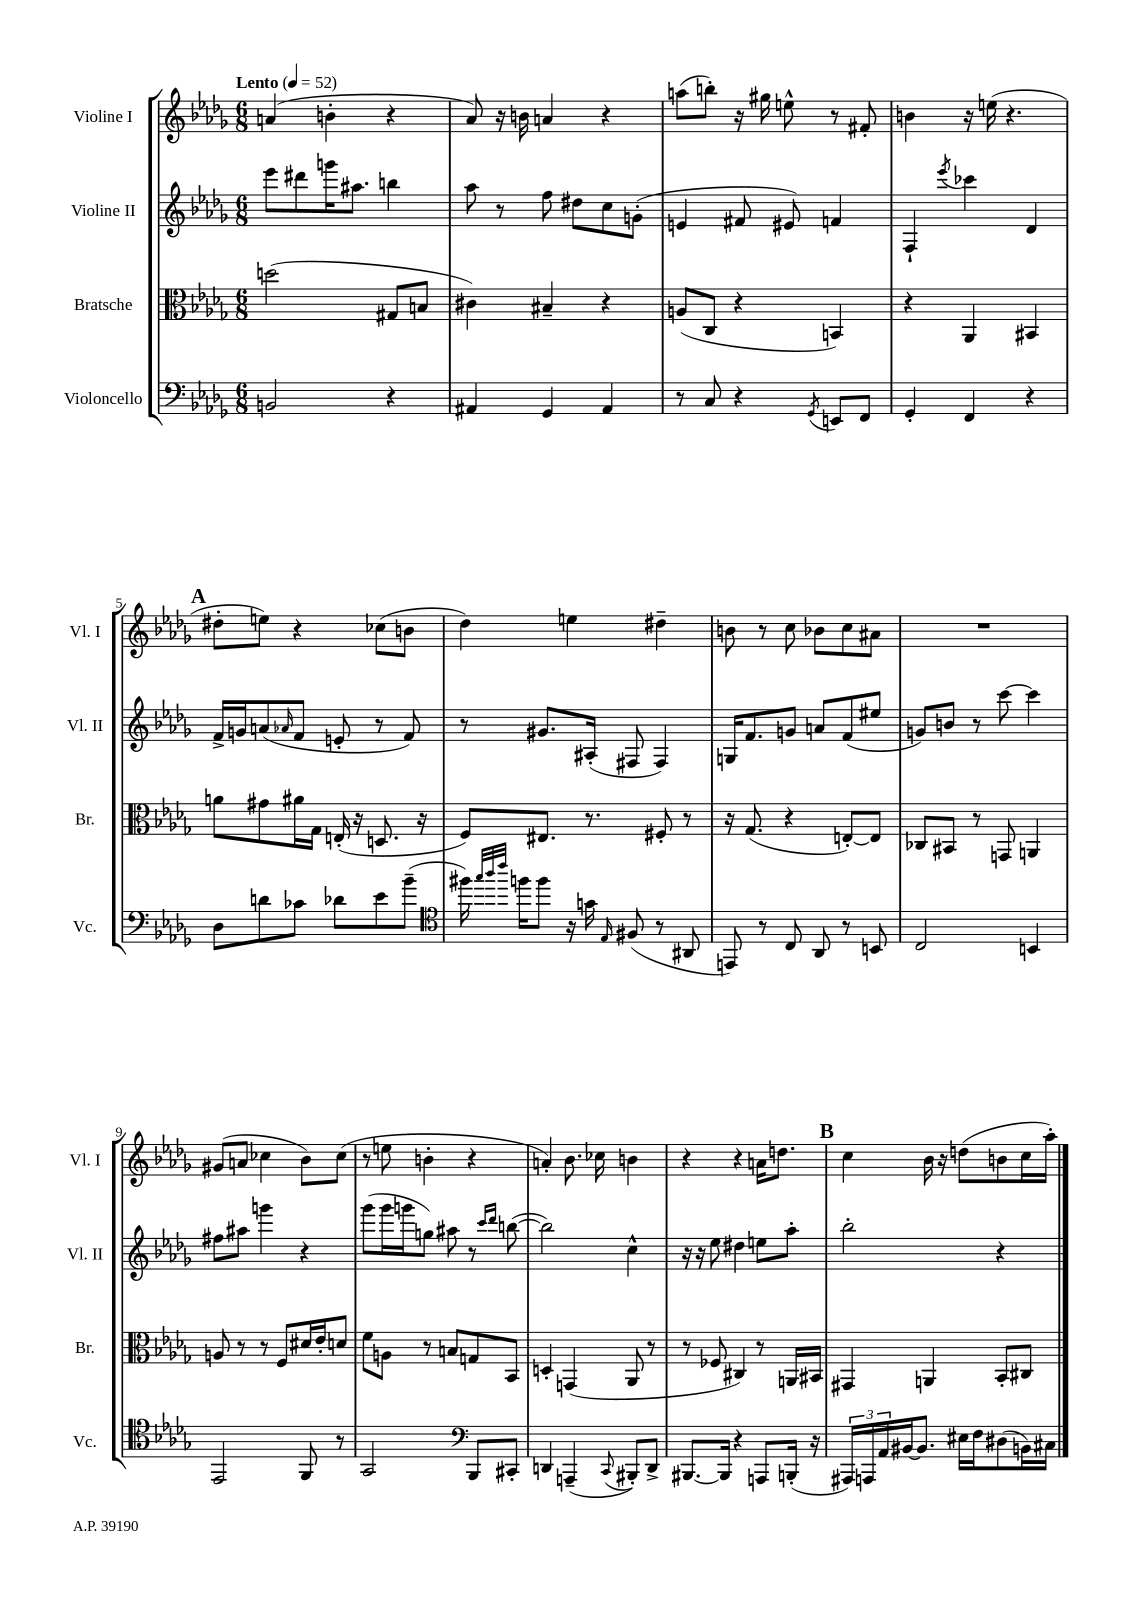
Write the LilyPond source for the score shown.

<<
\new StaffGroup <<
\new Staff = "s0" \with { instrumentName = "Violine I" shortInstrumentName = "Vl. I" } {
    \clef treble \key des \major \numericTimeSignature \time 6/8 \tempo "Lento" 4 = 52
    a'4( b'4-. r4 |
    aes'8) r16 b'16 a'4 r4 |
    a''8( b''8-.) r16 gis''16 e''8-^ r8 fis'8-. |
    b'4 r16 e''16( r4. |
    \mark \markup { \bold "A" } dis''8-. e''8) r4 ces''8( b'8 |
    des''4) e''4 dis''4-- |
    b'8 r8 c''8 bes'8 c''8 ais'8 |
    R2. |
    gis'8( a'8 ces''4 bes'8) ces''8( |
    r8 e''8 b'4-. r4 |
    a'4-.) bes'8. ces''16 b'4 |
    r4 r4 a'16 d''8. |
    \mark \markup { \bold "B" } c''4 bes'16 r16 d''8( b'8 c''16 aes''16-.) \bar "|." |
}
\new Staff = "s1" \with { instrumentName = "Violine II" shortInstrumentName = "Vl. II" } {
    \clef treble \key des \major \numericTimeSignature \time 6/8
    ees'''8 dis'''8 g'''16 ais''8. b''4 |
    aes''8 r8 f''8 dis''8 c''8 g'8-.( |
    e'4 fis'8 eis'8) f'4 |
    f4-! \acciaccatura { ees'''8 } ces'''4 des'4 |
    \mark \markup { \bold "A" } f'16-> g'16 a'8( \grace { aes'16 } f'8 e'8-. r8 f'8) |
    r8 gis'8. ais16-.( fis8 fis4) |
    g16 f'8. g'8 a'8 f'8( eis''8 |
    g'8) b'8 r8 c'''8~ c'''4 |
    fis''8 ais''8 g'''4 r4 |
    ges'''8( ges'''16 g'''16 g''8) ais''8 r8 \grace { c'''16 des'''16 } b''8~( |
    b''2) c''4-^ |
    r16 r16 ees''8 dis''4 e''8 aes''8-. |
    \mark \markup { \bold "B" } bes''2-. r4 \bar "|." |
}
\new Staff = "s2" \with { instrumentName = "Bratsche" shortInstrumentName = "Br." } {
    \clef alto \key des \major \numericTimeSignature \time 6/8
    d''2( gis8 b8 |
    cis'4) bis4-- r4 |
    a8( c8 r4 b,4) |
    r4 aes,4 bis,4 |
    \mark \markup { \bold "A" } a'8 gis'8 ais'16 ges16 e16-.( r16 d8. r16 |
    f8) eis8. r8. fis8-. r8 |
    r16 ges8.( r4 e8~-.) e8 |
    ces8 bis,8 r8 g,8 a,4 |
    a8 r8 r8 f8 dis'16 ees'16-. d'8 |
    f'8 a8 r8 b8 g8 bes,8 |
    d4-. g,4( aes,8 r8 |
    r8 fes8 cis4) r8 a,16 bis,16 |
    \mark \markup { \bold "B" } gis,4 a,4 bes,8-. cis8 \bar "|." |
}
\new Staff = "s3" \with { instrumentName = "Violoncello" shortInstrumentName = "Vc." } {
    \clef bass \key des \major \numericTimeSignature \time 6/8
    b,2 r4 |
    ais,4 ges,4 ais,4 |
    r8 c8 r4 \acciaccatura { ges,8 } e,8 f,8 |
    ges,4-. f,4 r4 |
    \mark \markup { \bold "A" } des8 d'8 ces'8 des'8 ees'8 bes'8--( |
    \clef tenor fis''16) \grace { ges''32 aes''32 c'''32 } f''16 f''8 r16 g'16 \grace { ees16 } fis8( r8 ais,8 |
    e,8) r8 c8 aes,8 r8 b,8 |
    c2 b,4 |
    ees,2 f,8 r8 |
    ges,2 \clef bass bes,,8 cis,8-. |
    d,4 a,,4--( \appoggiatura { c,8 } bis,,8-.) d,8-> |
    bis,,8.~ bis,,16 r4 a,,8 b,,16-.( r16 |
    \mark \markup { \bold "B" } \tuplet 3/2 { ais,,16) a,,16 aes,16 } bis,16~ bis,8. eis16 f16 dis8( b,16) cis16 \bar "|." |
}
>>
>>
